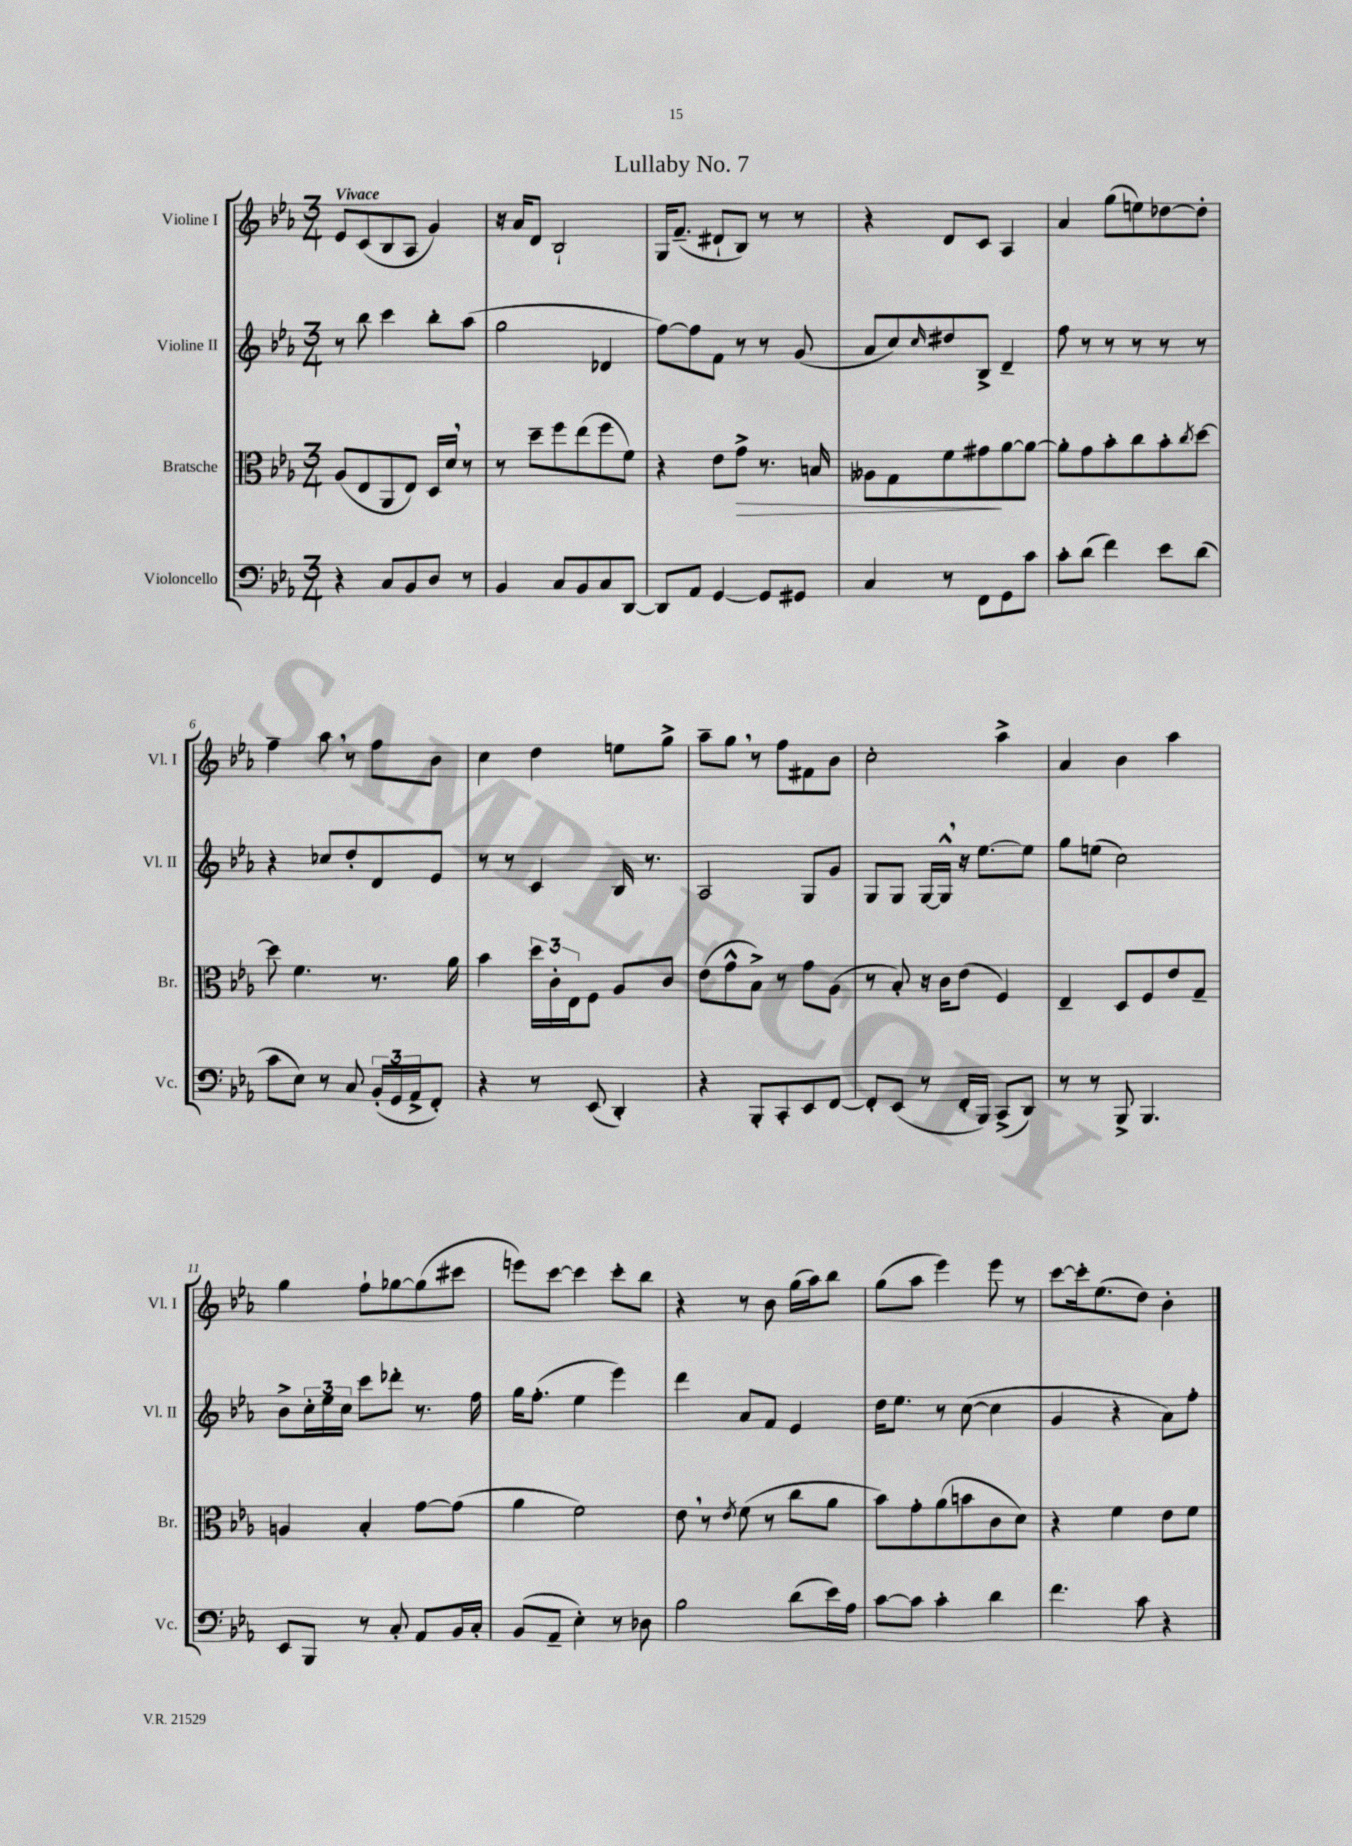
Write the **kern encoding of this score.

**kern	**kern	**dynam	**kern	**kern
*part4	*part3	*part3	*part2	*part1
*staff4	*staff3	*staff3	*staff2	*staff1
*I"Violoncello	*I"Bratsche	*	*I"Violine II	*I"Violine I
*I'Vc.	*I'Br.	*	*I'Vl. II	*I'Vl. I
*clefF4	*clefC3	*	*clefG2	*clefG2
*k[b-e-a-]	*k[b-e-a-]	*	*k[b-e-a-]	*k[b-e-a-]
*M3/4	*M3/4	*	*M3/4	*M3/4
=1	=1	=1	=1	=1
!	!	!	!	!LO:TX:a:B:t=Vivace
4r	(8A-/L	.	8r	8e-/L
.	8E-/	.	8bb-\	(8c/
8C/L	8AA-/	.	4ccc\	8B-/
8BB-/	8E-/J)	.	.	8A-/J
8D/J	16D/LL	.	8bb-'\L	4g/)
.	16d,/JJ	.	.	.
8r	8r	.	(8aa-\J	.
=2	=2	=2	=2	=2
4BB-/	8r	.	2gg\	16r
.	.	.	.	16a-/KL
.	8dd~\L	.	.	8d/J
8C/L	8ff\	.	.	2B-`/
8BB-/	(8ee-\	.	.	.
8C/	8ff\	.	4d-X/	.
[8DD/J	8f\J)	.	.	.
=3	=3	=3	=3	=3
8DD/L]	4r	.	[8ff\L)	16G/KL
.	.	.	.	(8.f~/J
8AA-/J	.	.	8ff\]	.
[4GG/	8e-\L	.	8f\J	8d#X`/L
!	!	!LO:HP:b	!	!
.	8g^\J	>	8r	8B-/J)
8GG/L]	8.r	.	8r	8r
8GG#X/J	.	.	(8g/	8r
.	16Bn/	.	.	.
=4	=4	=4	=4	=4
4C/	8A--X\L	.	8a-/L	4r
.	8G\	.	8cc/)	.
.	.	.	16qqcc/	.
8r	8f\	.	8dd#X/	8d/L
8FF\L	8g#X\	.	8B-^/J	8c/J
8GG\	[8a-\	]	4d~/	4A-/
8c\J	8a-\J_	.	.	.
=5	=5	=5	=5	=5
8c'\L	8a-'\L]	.	8ff\	4a-/
(8d\J	8g\	.	8r	.
4f\)	8b-'\	.	8r	(8gg\L
.	8cc\	.	8r	8een\)
8e-\L	8b-'\	.	8r	[8dd-X\
.	8qcc/	.	.	.
(8d\J	[8dd\J	.	8r	8dd-'\J]
!!LO:LB:g=z
=6	=6	=6	=6	=6
8c\L	8dd\]	.	4r	4ff~\
8E-\J)	4.f\	.	.	.
8r	.	.	8cc-X/L	8aa-,\
8C/	.	.	8dd'/	8r
(24BB-'/LL	8.r	.	8d/	8ff\L
24GG/	.	.	.	.
24AA-^/J	.	.	.	.
8FF'/J)	.	.	8e-/J	8b-\J
.	16a-\	.	.	.
=7	=7	=7	=7	=7
4r	4b-\	.	8r	4cc\
.	.	.	8r	.
8r	24dd\LL	.	4c/	4dd\
.	24c'\	.	.	.
.	24E-\J	.	.	.
(8EE-/	8F\J	.	.	.
4DD'/)	8A-/L	.	16B-/	8een\L
.	.	.	8.r	.
.	8c/J	.	.	8gg^\J
=8	=8	=8	=8	=8
4r	(8e-\L	.	2A-/	8aa-~\L
.	8g^^\	.	.	8gg,\J
8BBB-'/L	8B-^\J)	.	.	8r
8CC'/	8r	.	.	8ff\L
8EE-/	8g\L	.	8G/L	8f#X\
[8FF/J	(8A-\J	.	8g/J	8b-\J
=9	=9	=9	=9	=9
8FF'/L]	8r	.	8G/L	2cc'\
(8EE-/J	8B-'/)	.	8G/J	.
8r	16r	.	[16G/LL	.
.	16c\KL	.	16G^^,/JJ]	.
16FF'/LL	(8e-\J	.	16r	.
16BBB-/JJ)	.	.	[8.ee-\L	.
(8CC^/L	4F/)	.	.	4aa-^\
8DD/J)	.	.	8ee-\J]	.
=10	=10	=10	=10	=10
8r	4E-~/	.	8gg\L	4a-/
8r	.	.	(8een\J	.
8BBB-^/	8D/L	.	2cc\)	4b-\
4.BBB-/	8F/	.	.	.
.	8e-/	.	.	4aa-\
.	8G~/J	.	.	.
!!LO:LB:g=z
=11	=11	=11	=11	=11
8EE-/L	4An/	.	8b-^\L	4gg\
8BBB-/J	.	.	24cc'\L	.
.	.	.	24ee-\	.
.	.	.	24cc\JJ	.
8r	4B-'/	.	8ccc\L	8ff`\L
8C'/	.	.	8ddd-X'\J	[8gg-X\
8AA-/L	[8g\L	.	8.r	(8gg-\]
16BB-/L	(8g\J]	.	.	8ccc#X\J
16C'/JJ	.	.	16ff\	.
=12	=12	=12	=12	=12
(8BB-/L	4a-\	.	16gg\KL	8eeen\L)
.	.	.	(8.ff'\J	.
8AA-~/J	.	.	.	[8ccc\J
4E-'\)	2f\)	.	4ee-\	4ccc\]
8r	.	.	4eee-\)	8ccc'\L
8D-X\	.	.	.	8bb-\J
=13	=13	=13	=13	=13
2B-\	8e-,\	.	4ddd\	4r
.	8r	.	.	.
.	8qe-/	.	.	.
.	(8f\	.	8a-/L	8r
.	8r	.	8f/J	8b-\
(8d\L	8cc\L	.	4e-/	(16gg\LL
.	.	.	.	16aa-\J)
16e-\L)	8a-\J	.	.	8bb-\J
16A-\JJ	.	.	.	.
=14	=14	=14	=14	=14
[8c\L	8b-\L)	.	16dd\KL	(8gg\L
.	.	.	8.ee-\J	.
8c\J]	8g'\	.	.	8aa-\J
4c'\	(8a-\	.	8r	4eee-\)
.	8bn\	.	([8cc\	.
4d\	8c\	.	4cc\]	8eee-\
.	8d\J)	.	.	8r
=15	=15	=15	=15	=15
4.f\	4r	.	4g/	[8ccc\L
.	.	.	.	16ccc'\k]
.	.	.	.	(8.ee-\
.	4f\	.	4r	.
8c\	.	.	.	8dd\J)
4r	8e-\L	.	8a-\L)	4b-'\
.	8f\J	.	8ff'\J	.
==	==	==	==	==
*-	*-	*-	*-	*-
